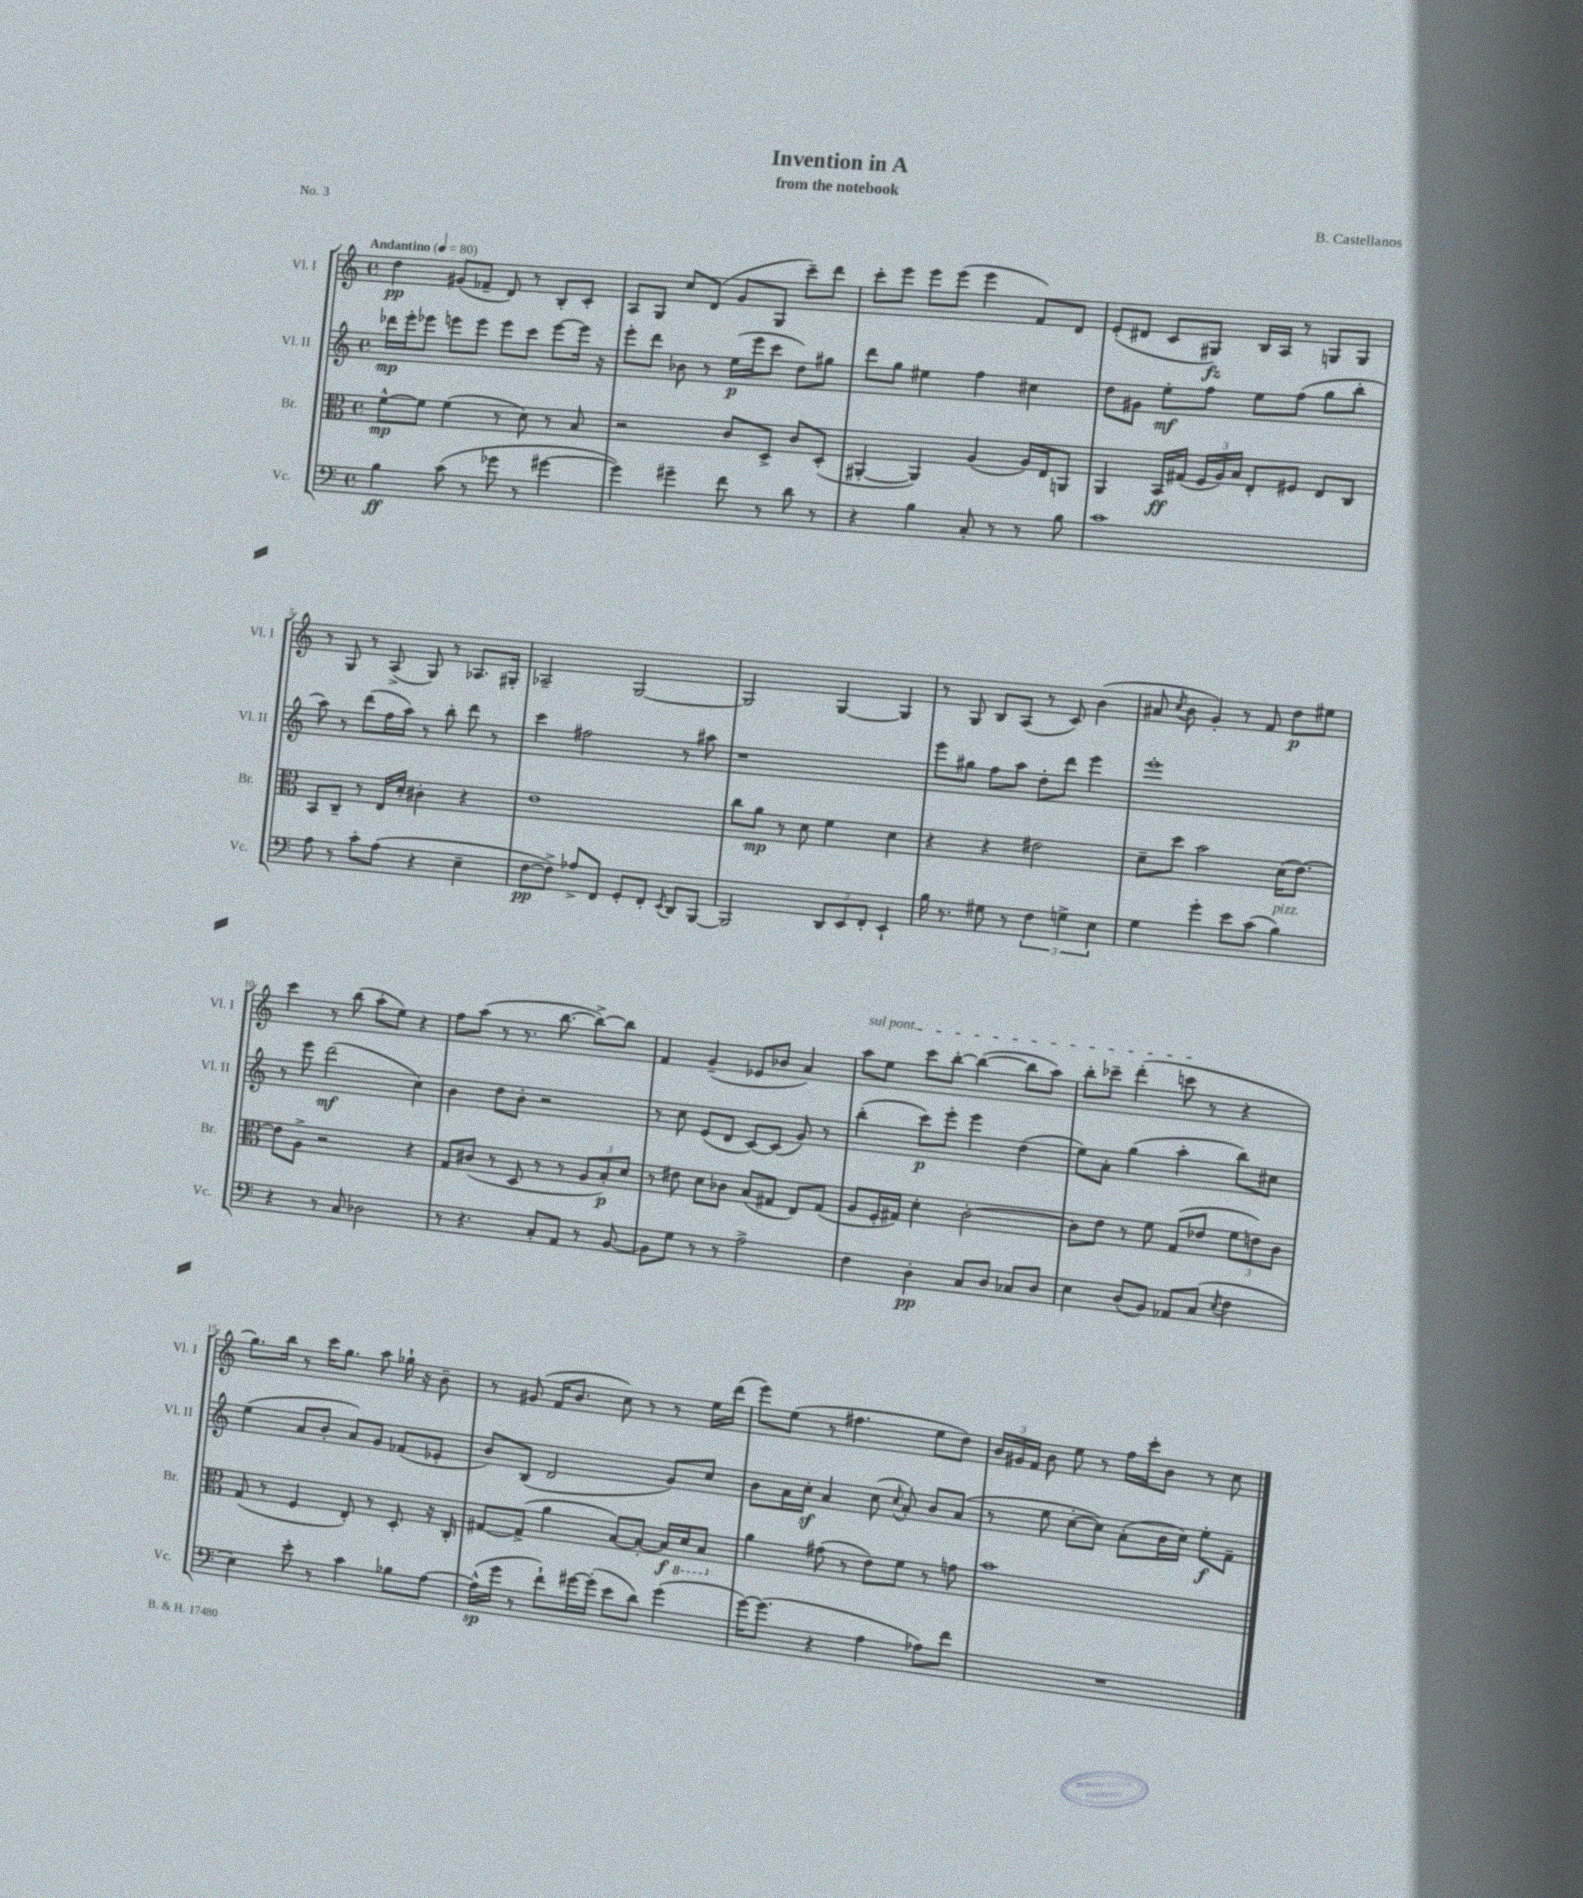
\header { title = "Invention in A" composer = "B. Castellanos" subtitle = "from the notebook" piece = "No. 3" }
<<
\new StaffGroup <<
\new Staff = "s0" \with { instrumentName = "Vl. I" shortInstrumentName = "Vl. I" } {
    \clef treble \key c \major \defaultTimeSignature \time 4/4 \tempo "Andantino" 4 = 80
    \autoBeamOff d''4\pp gis'8[( fes'8]-- d'8) r8 b8[-. c'8]-. |
    a8[ g8] c''8[ d'8]( g'8[ g8] c'''8[--) d'''8] |
    c'''8[-. e'''8] e'''8[ e'''8]( e'''4 f'8[) d'8] |
    e'8[-.( dis'8] c'8[ gis8]\fz) b16[ a16] r8 g8[ g8] |
    r8 g8 r8 a8->( g8) r8 aes8.[ gis16]-. |
    aes2-- g2~ |
    g2 g4~ g4 |
    r8 g8 b8[ a8]( r8 c'8) b'4( |
    ais'8 \acciaccatura { c''8 } b'8 g'4-.) r8 f'8 d''8[\p eis''8] |
    c'''4 r8 b''8( a''8[-. e''8]) r4 |
    f''8[ a''8]( r8 r8. b''8.~ b''8[~->) b''8] |
    f'4 g'4--( ees'8[ bes'8] a'4) |
    \once \override TextSpanner.bound-details.left.text = \markup { \italic "sul pont." } a''8[\startTextSpan e''8] c'''8[ b''8]~-. b''4~( b''8[ a''8]) |
    b''8[-. ces'''8]-- d'''4-.( c'''8\stopTextSpan r8 r4 |
    g''8.[) b''16] r8 c'''16[ g''8.] a''8 ges''16-! r16 b'8-- |
    r8 gis'8( f'16[ b'8.] c''8) r8 r8 e''16[ d'''16]( |
    e'''8[) e''8]( r8 fis''4. e''8[ d''8]) |
    \tuplet 3/2 { b'16[ gis'16 f'16] } b'8 e''8 r8 f''16[ c'''16-. b'8] r8 c''8 \bar "|." |
}
\new Staff = "s1" \with { instrumentName = "Vl. II" shortInstrumentName = "Vl. II" } {
    \clef treble \key c \major \defaultTimeSignature \time 4/4
    \autoBeamOff des'''16[\mp e'''16-. ees'''8] e'''8[ e'''8] e'''8[ c'''8] e'''8[~ e'''16] r16 |
    e'''8[-. d'''8] bes'8 r8 e''16[\p( e'''16 c'''8] d''8[) gis''8] |
    d'''8[ g''8] eis''4 f''4 cis''4 |
    d''8[ gis'8] e''8[-.\mf f''8] e''8[ f''8]( g''8[ b''8]-. |
    a''8) r8 d'''8[( f''16 a''16]) r8 b''8-. d'''8 r8 |
    c'''4 fis''2 r8 ais''8 |
    r1 |
    e'''8[ gis''8] f''8[ a''8] d''8[-. d'''8] e'''4 |
    e'''1-. |
    r8 e'''8 d'''2\mf( c''4) |
    b'4 d''8[ b'8]-. r2 |
    r8 c''8 e'8[( d'8] c'8[~) c'8]( g'8) r8 |
    b''4-.( c'''8[\p) e'''8]-. e'''4 d''4( |
    e''8[) a'8]-. g''4( a''4-. b''8[) cis''8] |
    e''4( a'8[ b'8]-. a'8[) g'8] fes'8[( ees'8]-. |
    b'8[) b8]( d'2 g'8[) c''8] |
    b'8[ a'16 c''16]-.\sf a'4 c''8( \appoggiatura { c''8 } a'8-.) b'8[ a'8]( |
    r8 e''8 c''8[~-. c''8]) a'8[-.( b'16 c''16]) e''8[-.\f f'8]-- \bar "|." |
}
\new Staff = "s2" \with { instrumentName = "Br." shortInstrumentName = "Br." } {
    \clef alto \key c \major \defaultTimeSignature \time 4/4
    \autoBeamOff f'8[~-^\mp f'8] f'4( r8 d'8) r8 b8 |
    r2 c'8[ d8]-> c'8[ d8]-.( |
    ais,4~-. ais,4) a4( a16[) e16 a,8] |
    a,4 b,16[\ff gis16]( \tuplet 3/2 { f16[ a16) b16] } e8[-. fis8] e8[ c8] |
    b,8[ c8]-- r8 e16[ d'16]-. cis'4-. r4 |
    e'1 |
    c''8[ a'8]\mp r8 d'8 f'4 d'4 |
    r4 r4 eis'2 |
    d'8[-- d''8] b'2 d'16[( e'8.]~) |
    e'8[ a8]-> r2 r4 |
    g8[ cis'8]( r8 d8 r8 r8 \tuplet 3/2 { a8[ b8-.\p) d'8] } |
    r8 eis'8 d'8[ ces'8] b8[( gis8] e8[) gis8]( |
    a8[ f16-. gis16]) d'4-. c'2~-. |
    c'8[ e'8] r8 f'8 g8[( ees'8] \tuplet 3/2 { f'8[ e'8) c'8] } |
    g8( r8 f4 e8-.) r8 d8-. r16 c16-. |
    gis8[~ gis8]->( a'4 b8[~) b8]~-. b16[\f \ottava #-1 d16 b,8] \ottava #0 |
    a'4 gis'8( r8 e'8[) f'8] r8 g'8 |
    b'1 \bar "|." |
}
\new Staff = "s3" \with { instrumentName = "Vc." shortInstrumentName = "Vc." } {
    \clef bass \key c \major \defaultTimeSignature \time 4/4
    \autoBeamOff b4\ff c'8( r8 ges'8 r8 gis'4~ |
    gis'4) gis'4-- f'8 r8 d'8 r8 |
    r4 b4 c8-. r8 r8 b8 |
    c'1 |
    a8 r8 c'8[-. a8]( r4 e4-- |
    f8[~\pp f8]->) aes8[-> f,8] g,8[-. f,8]-. \acciaccatura { e,8 } d,8[ b,,8]~ |
    b,,2 \tuplet 3/2 { d,8[ e,8 f,8]-. } e,4-! |
    b16 r8. gis8 r8 \tuplet 3/2 { f4 g4-> e4 } |
    g4 g'4-. e'8[ c'8]( b4^\markup { \italic "pizz." }) |
    r4 r8 c8 des2 |
    r8 r4. c8[-. a,8] r8 b,8~ |
    b,8[ g8] r8 r8 a2-> |
    f4 d4-.\pp c8[ d8] ces8[ d8] |
    e4 d8[( b,8]) aes,8[ c8]( \acciaccatura { e8 } f4 |
    e4) e'8-. r8 c'4 bes8[ a8]~ |
    a16[-^\sp( g'16] r8 f'8[-!) gis'16~ gis'16]-.( e'8[ d'8]) gis'4( |
    g'16[~) g'8.]( r4 a4 aes8[) f'8] |
    R1 \bar "|." |
}
>>
>>
